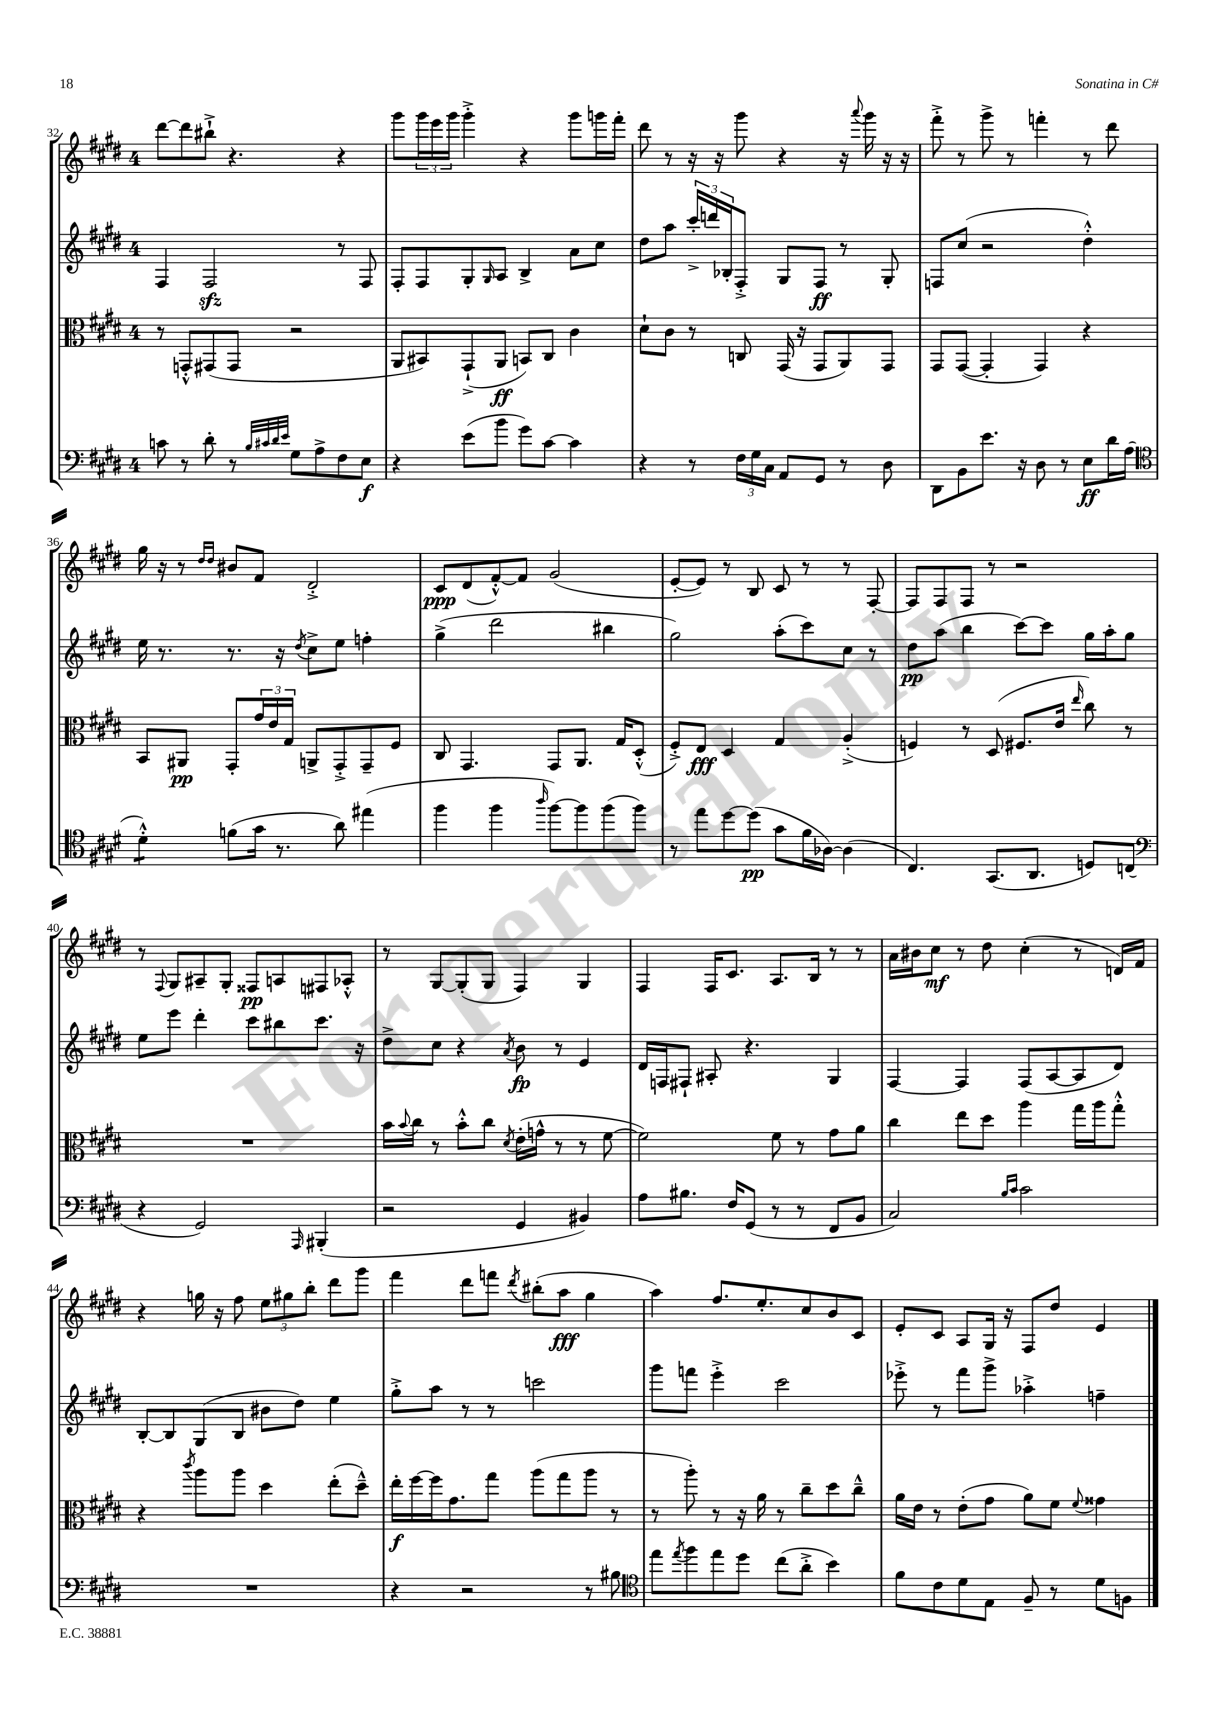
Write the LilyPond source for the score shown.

<<
\new StaffGroup <<
\new Staff = "s0" {
    \clef treble \key e \major \once \override Staff.TimeSignature.style = #'single-digit \time 4/4
    dis'''8~ dis'''8 bis''8-!-> r4. r4 |
    gis'''8 \tuplet 3/2 { gis'''16 e'''16 gis'''16 } gis'''4-.-> r4 gis'''8 g'''16 fis'''16-. |
    dis'''8 r8 r16 r16 gis'''8 r4 r16 \appoggiatura { a'''8 } gis'''16 r16 r16 |
    fis'''8-.-> r8 gis'''8-> r8 f'''4-. r8 dis'''8 |
    gis''16 r16 r8 \grace { dis''16 dis''16 } bis'8 fis'8 dis'2-.-> |
    cis'8\ppp dis'8( fis'8~-.-^) fis'8 gis'2( |
    e'8~-. e'8) r8 b8 cis'8 r8 r8 fis8~-. |
    fis8 fis8 fis8 r8 r2 |
    r8 \appoggiatura { fis8 } gis8 ais8-- gis8-. fisis8\pp a8 fis8 aes8-.-^ |
    r8 gis8~ gis8-.( gis8 fis4) gis4 |
    fis4 fis16 cis'8. a8. b16 r8 r8 |
    a'16 bis'16 cis''8\mf r8 dis''8 cis''4-.( r8 d'16) fis'16 |
    r4 g''16 r16 fis''8 \tuplet 3/2 { e''8 gis''8 b''8-. } dis'''8 gis'''8 |
    fis'''4 dis'''8 f'''8 \acciaccatura { dis'''8 } bis''8-.( a''8\fff gis''4 |
    a''4) fis''8. e''8.-. cis''8 b'8 cis'8 |
    e'8-. cis'8 a8 gis16 r16 fis8 dis''8 e'4 \bar "|." |
}
\new Staff = "s1" {
    \clef treble \key e \major \once \override Staff.TimeSignature.style = #'single-digit \time 4/4
    fis4 fis2\sfz r8 fis8 |
    fis8-. fis8 gis8-. \grace { gis16 } a8 b4-> a'8 cis''8 |
    dis''8 a''8 \tuplet 3/2 { cis'''16-.-> d'''16 bes16-. } fis8-.-> gis8 fis8\ff r8 gis8-. |
    f8 cis''8( r2 dis''4-.-^) |
    e''16 r8. r8. r16 \acciaccatura { dis''8 } cis''8-> e''8 f''4-. |
    gis''4->( dis'''2 bis''4 |
    gis''2) a''8-.( cis'''8) cis''8 r8 |
    dis''8\pp a''8( b''4 cis'''8~) cis'''8 gis''16 a''16-. gis''8 |
    e''8 e'''8 dis'''4-. cis'''8 bis''8 cis'''8. r16 |
    dis''8-> cis''8 r4 \acciaccatura { a'8 } b'8\fp r8 e'4 |
    dis'16 f16 fis8-! ais8-. r4. gis4 |
    fis4~ fis4 fis8( a8~ a8 dis'8) |
    b8~-. b8 gis8( b8 bis'8 dis''8) e''4 |
    gis''8-.-> a''8 r8 r8 c'''2 |
    gis'''8 f'''8 e'''4-.-> cis'''2 |
    ees'''8-.-> r8 fis'''8 gis'''8-> aes''4-.-> f''4-- \bar "|." |
}
\new Staff = "s2" {
    \clef alto \key e \major \once \override Staff.TimeSignature.style = #'single-digit \time 4/4
    r8 g,8-.-^ gis,8( gis,8 r2 |
    a,8 bis,8) gis,8-!->( a,8\ff b,8) cis8 cis'4 |
    dis'8-! cis'8 r8 c8 gis,16( r16 gis,8 a,8) gis,8 |
    gis,8 gis,8~( gis,4-. gis,4) r4 |
    b,8 ais,8\pp gis,8-. \tuplet 3/2 { gis'16 e'16 gis16 } a,8-> gis,8-.-> gis,8-- fis8 |
    cis8 gis,4. gis,8 a,8. gis16 dis8-.-^( |
    fis8-.->) e8\fff dis4 gis4 a4-.->( |
    f4) r8 dis8( fis8. e'16 \grace { e''16 } cis''8) r8 |
    R1 |
    b'16 \appoggiatura { b'8 } cis''16 r8 b'8-.-^ cis''8 \acciaccatura { dis'8 } e'16-.( g'16-^ r8 r8 fis'8~ |
    fis'2) fis'8 r8 gis'8 a'8 |
    cis''4 e''8 dis''8 a''4 gis''16 a''16 gis''8-.-^ |
    r4 \acciaccatura { cis'''8 } a''8 a''8 dis''4 e''8-.( dis''8---^) |
    e''16-.\f fis''16~ fis''16 gis'8. gis''8 a''8( gis''8 a''8 r8 |
    r8 a''8-.) r8 r16 a'16 r8 cis''8-- dis''8 cis''8---^ |
    a'16 e'16 r8 e'8-.( gis'8 a'8) fis'8 \appoggiatura { fis'8 } gisis'4 \bar "|." |
}
\new Staff = "s3" {
    \clef bass \key e \major \once \override Staff.TimeSignature.style = #'single-digit \time 4/4
    c'8 r8 dis'8-. r8 \grace { b32 cis'32 dis'32 e'32 } gis8 a8-> fis8 e8\f |
    r4 e'8( b'8 gis'8) cis'8~ cis'4 |
    r4 r8 \tuplet 3/2 { fis16 gis16 cis16 } a,8 gis,8 r8 dis8 |
    dis,8 b,8 e'8. r16 dis8 r8 e8\ff dis'16 a16( |
    \clef tenor dis'4:8-.-^) f'8( gis'16 r8. a'8) eis''4( |
    fis''4 fis''4 \grace { a''16 } fis''8~) fis''8 fis''8( fis''8) |
    r8 e''8 dis''8~ dis''8\pp( gis'8 fis'16 aes16~) aes4( |
    cis4.) gis,8.( a,8. d8) c8( |
    \clef bass r4 gis,2) \grace { a,,16 } bis,,4-.( |
    r2 gis,4 bis,4) |
    a8 bis8. fis16 gis,8( r8 r8 fis,8 b,8 |
    cis2) \grace { b16 cis'16 } cis'2 |
    R1 |
    r4 r2 r8 bis8 |
    \clef tenor e''8 \acciaccatura { e''8 } fis''8 e''8 dis''8 cis''8( a'8-.-> b'4) |
    fis'8 cis'8 dis'8 e8 fis8-- r8 dis'8 f8 \bar "|." |
}
>>
>>
\layout { \context { \Score currentBarNumber = #32 } }
